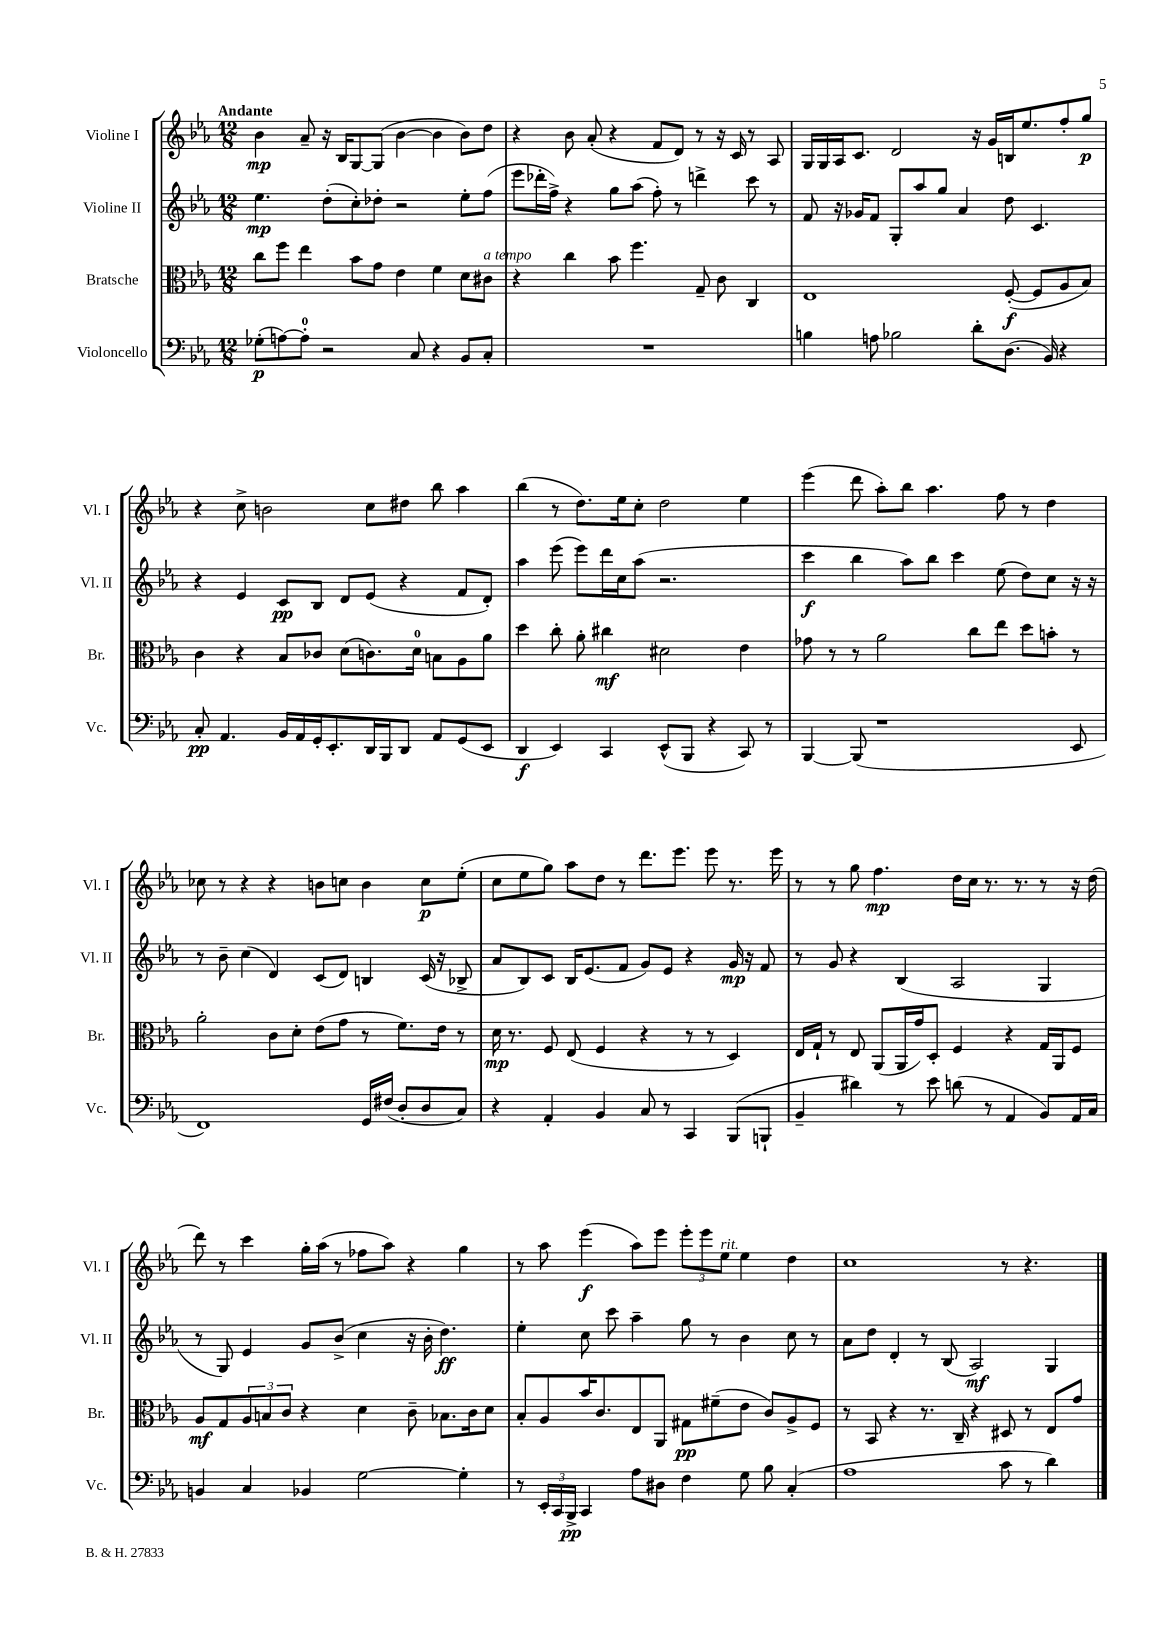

**kern	**dynam	**kern	**dynam	**kern	**dynam	**kern	**dynam
*part4	*part4	*part3	*part3	*part2	*part2	*part1	*part1
*staff4	*staff4	*staff3	*staff3	*staff2	*staff2	*staff1	*staff1
*I"Violoncello	*	*I"Bratsche	*	*I"Violine II	*	*I"Violine I	*
*I'Vc.	*	*I'Br.	*	*I'Vl. II	*	*I'Vl. I	*
*clefF4	*	*clefC3	*	*clefG2	*	*clefG2	*
*k[b-e-a-]	*	*k[b-e-a-]	*	*k[b-e-a-]	*	*k[b-e-a-]	*
*M12/8	*	*M12/8	*	*M12/8	*	*M12/8	*
=1	=1	=1	=1	=1	=1	=1	=1
!	!	!	!	!	!	!LO:TX:a:B:t=Andante	!
(8G-X'\L	p	8cc\L	.	4.ee-\	mp	4b-\	mp
[8An\)	.	8ff\J	.	.	.	.	.
8A'\J]	.	4ee-\	.	.	.	8a-~/	.
2r	.	.	.	(8dd'\L	.	16r	.
.	.	.	.	.	.	16B-/KL	.
.	.	8b-\L	.	8cc'\)	.	[8G/	.
.	.	8g\J	.	8dd-X'\J	.	(8G/J]	.
.	.	4e-\	.	2r	.	[4b-\	.
8C/	.	.	.	.	.	.	.
4r	.	4f\	.	.	.	4b-\]	.
8BB-/L	.	8d\L	.	8ee-'\L	.	8b-\L)	.
!	!	!LO:TX:a:i:t=a tempo	!	!	!	!	!
8C'/J	.	8c#X\J	.	(8ff\J	.	8dd\J	.
=2	=2	=2	=2	=2	=2	=2	=2
1.r	.	4r	.	8eee-\L	.	4r	.
.	.	.	.	16ddd-X'\L	.	.	.
.	.	.	.	16ff^\JJ)	.	.	.
.	.	4cc\	.	4r	.	8b-\	.
.	.	.	.	.	.	(8a-'/	.
.	.	8b-\	.	8gg\L	.	4r	.
.	.	4.ff\	.	(8aa-\J	.	.	.
.	.	.	.	8ff'\)	.	8f/L	.
.	.	.	.	8r	.	8d/J)	.
.	.	8G~/	.	4dddn^\	.	8r	.
.	.	8c\	.	.	.	16r	.
.	.	.	.	.	.	16c/	.
.	.	4C/	.	8ccc\	.	8r	.
.	.	.	.	8r	.	8A-/	.
=3	=3	=3	=3	=3	=3	=3	=3
4Bn\	.	1E-	.	8f/	.	16G/LL	.
.	.	.	.	.	.	16G/	.
.	.	.	.	16r	.	16A-/J	.
.	.	.	.	16g-X/KL	.	8.c/J	.
8An\	.	.	.	8f/J	.	.	.
2B-X\	.	.	.	8G'/L	.	2d/	.
.	.	.	.	8aa-/	.	.	.
.	.	.	.	8gg/J	.	.	.
.	.	.	.	4a-/	.	.	.
8d'\L	.	.	.	.	.	16r	.
.	.	.	.	.	.	16g/LL	.
(8.D\J	.	([8F'/	f	8dd\	.	16Bn/J	.
.	.	.	.	.	.	8.ee-/	.
.	.	8F/L]	.	4.c/	.	.	.
16BB-/)	.	.	.	.	.	.	.
4r	.	8A-/	.	.	.	8ff'/	.
.	.	8B-/J)	.	.	.	8gg/J	p
!!LO:LB:g=z
=4	=4	=4	=4	=4	=4	=4	=4
8C'/	pp	4c\	.	4r	.	4r	.
4.AA-/	.	.	.	.	.	.	.
.	.	4r	.	4e-/	.	8cc^\	.
.	.	.	.	.	.	2bn\	.
16BB-/LL	.	8B-/L	.	8c/L	pp	.	.
16AA-/	.	.	.	.	.	.	.
16GG'/J	.	8c-X/J	.	8B-/J	.	.	.
8.EE-'/	.	.	.	.	.	.	.
.	.	(8d\L	.	8d/L	.	.	.
16DD/L	.	8.cn\)	.	(8e-/J	.	8cc\L	.
16BBB-/J	.	.	.	.	.	.	.
8DD/J	.	.	.	4r	.	8dd#X\J	.
.	.	16d\Jk	.	.	.	.	.
8AA-/L	.	8Bn\L	.	.	.	8bb-\	.
(8GG/	.	8A-\	.	8f/L	.	4aa-\	.
8EE-/J	.	8a-\J	.	8d'/J)	.	.	.
=5	=5	=5	=5	=5	=5	=5	=5
4DD/	f	4dd\	.	4aa-\	.	(4bb-\	.
4EE-/)	.	8cc'\	.	(8eee-\	.	8r	.
.	.	8a-'\	.	8eee-\L)	.	8.dd\L)	.
4CC/	.	4cc#X\	mf	16ddd\L	.	.	.
.	.	.	.	16cc\J	.	16ee-\k	.
.	.	.	.	(8aa-\J	.	8cc'\J	.
(8EE-^^/L	.	2d#X\	.	2.r	.	2dd\	.
8BBB-/J	.	.	.	.	.	.	.
4r	.	.	.	.	.	.	.
8CC/)	.	4e-\	.	.	.	4ee-\	.
8r	.	.	.	.	.	.	.
=6	=6	=6	=6	=6	=6	=6	=6
[4BBB-/	.	8g-X\	.	4ccc\	f	(4eee-\	.
.	.	8r	.	.	.	.	.
(8BBB-/]	.	8r	.	4bb-\	.	8ddd\	.
1r	.	2a-\	.	.	.	8aa-'\L)	.
.	.	.	.	8aa-\L)	.	8bb-\J	.
.	.	.	.	8bb-\J	.	4.aa-\	.
.	.	.	.	4ccc\	.	.	.
.	.	8cc\L	.	.	.	.	.
.	.	8ee-\J	.	(8ee-\	.	8ff\	.
.	.	8dd\L	.	8dd\L)	.	8r	.
.	.	8bn'\J	.	8cc\J	.	4dd\	.
8EE-/	.	8r	.	16r	.	.	.
.	.	.	.	16r	.	.	.
!!LO:LB:g=z
=7	=7	=7	=7	=7	=7	=7	=7
1FF)	.	2a-'\	.	8r	.	8cc-X\	.
.	.	.	.	8b-~\	.	8r	.
.	.	.	.	(4cc\	.	4r	.
.	.	8c\L	.	4d/)	.	4r	.
.	.	8d'\J	.	.	.	.	.
.	.	(8e-\L	.	(8c/L	.	8bn\L	.
.	.	8g\J	.	8d/J)	.	8ccn\J	.
16GG/LL	.	8r	.	4Bn/	.	4b\	.
(16F#X/JJ	.	.	.	.	.	.	.
8D'/L	.	8.f\L)	.	.	.	.	.
8D/	.	.	.	(16c/	.	8cc\L	p
.	.	16e-\Jk	.	16r	.	.	.
8C/J)	.	8r	.	8B-X^/	.	(8ee-'\J	.
=8	=8	=8	=8	=8	=8	=8	=8
4r	.	16d\	mp	8a-/L	.	8cc\L	.
.	.	8.r	.	.	.	.	.
.	.	.	.	8B-/)	.	8ee-\	.
4AA-'/	.	8F/	.	8c/J	.	8gg\J)	.
.	.	(8E-/	.	16B-/KL	.	8aa-\L	.
.	.	.	.	(8.e-/	.	.	.
4BB-/	.	4F/	.	.	.	8dd\J	.
.	.	.	.	8f/J	.	8r	.
8C/	.	4r	.	8g/L)	.	8.ddd\L	.
8r	.	.	.	8e-/J	.	.	.
.	.	.	.	.	.	8.eee-\J	.
4CC/	.	8r	.	4r	.	.	.
.	.	8r	.	.	.	8eee-\	.
(8BBB-/L	.	4D/)	.	16g/	mp	8.r	.
.	.	.	.	16r	.	.	.
8BBBn`/J	.	.	.	8f/	.	.	.
.	.	.	.	.	.	16eee-\	.
=9	=9	=9	=9	=9	=9	=9	=9
4BB-~/	.	16E-/LL	.	8r	.	8r	.
.	.	16G`/JJ	.	.	.	.	.
.	.	8r	.	8g/	.	8r	.
4d#X\)	.	8E-/	.	4r	.	8gg\	.
.	.	(8AA-/L	.	.	.	4.ff\	mp
8r	.	16AA-/L	.	(4B-/	.	.	.
.	.	16g/J)	.	.	.	.	.
8e-\	.	8D'/J	.	.	.	.	.
(8dn\	.	4F/	.	2A-/	.	16dd\LL	.
.	.	.	.	.	.	16cc\JJ	.
8r	.	.	.	.	.	8.r	.
4AA-/	.	4r	.	.	.	.	.
.	.	.	.	.	.	8.r	.
8BB-/L)	.	16G/LL	.	4G/	.	8r	.
.	.	16AA-/J	.	.	.	.	.
16AA-/L	.	8F/J	.	.	.	16r	.
16C/JJ	.	.	.	.	.	(16dd\	.
!!LO:LB:g=z
=10	=10	=10	=10	=10	=10	=10	=10
4BBn/	.	8A-/L	mf	8r	.	8ddd\)	.
.	.	8G/	.	8G/)	.	8r	.
4C/	.	12A-/	.	4e-/	.	4ccc\	.
.	.	12Bn/	.	.	.	.	.
.	.	12c/J	.	.	.	.	.
4BB-X/	.	4r	.	8g/L	.	16gg'\LL	.
.	.	.	.	.	.	(16aa-\JJ	.
.	.	.	.	(8b-^/J	.	8r	.
[2G\	.	4d\	.	4cc\	.	8ff-X\L	.
.	.	.	.	.	.	8aa-\J)	.
.	.	8c~\	.	16r	.	4r	.
.	.	.	.	16b-'\	.	.	.
.	.	8.B-X\L	.	4.dd\)	ff	.	.
4G'\]	.	.	.	.	.	4gg\	.
.	.	16c\k	.	.	.	.	.
.	.	8d\J	.	.	.	.	.
=11	=11	=11	=11	=11	=11	=11	=11
8r	.	8B-'/L	.	4ee-'\	.	8r	.
24EE-'/LL	.	8A-/	.	.	.	8aa-\	.
24CC/	.	.	.	.	.	.	.
24BBB-^/JJ	pp	.	.	.	.	.	.
4CC/	.	16b-/K	.	8cc\	.	(4eee-\	f
.	.	8.c/	.	.	.	.	.
.	.	.	.	8ccc\	.	.	.
8A-\L	.	8E-/	.	4aa-~\	.	8aa-\L)	.
8D#X\J	.	8AA-/J	.	.	.	8eee-\J	.
4F\	.	8G#X\L	pp	8gg\	.	12eee-'\L	.
.	.	.	.	.	.	12eee-\	.
.	.	(8f#X~\	.	8r	.	.	.
!	!	!	!	!	!	!LO:TX:a:i:t=rit.	!
.	.	.	.	.	.	12ee-\J	.
8G\	.	8e-\J	.	4b-\	.	4ee-\	.
8B-\	.	8c/L)	.	.	.	.	.
(4C'/	.	8A-^/	.	8cc\	.	4dd\	.
.	.	8F/J	.	8r	.	.	.
=12	=12	=12	=12	=12	=12	=12	=12
1A-	.	8r	.	8a-\L	.	1cc	.
.	.	8BB-/	.	8dd\J	.	.	.
.	.	4r	.	4d'/	.	.	.
.	.	8.r	.	8r	.	.	.
.	.	.	.	(8B-/	.	.	.
.	.	16C~/	.	.	.	.	.
.	.	4r	.	2A-/)	mf	.	.
8c\	.	8D#X/	.	.	.	8r	.
8r	.	8r	.	.	.	4.r	.
4d\)	.	8E-/L	.	4G/	.	.	.
.	.	8g/J	.	.	.	.	.
==	==	==	==	==	==	==	==
*-	*-	*-	*-	*-	*-	*-	*-
